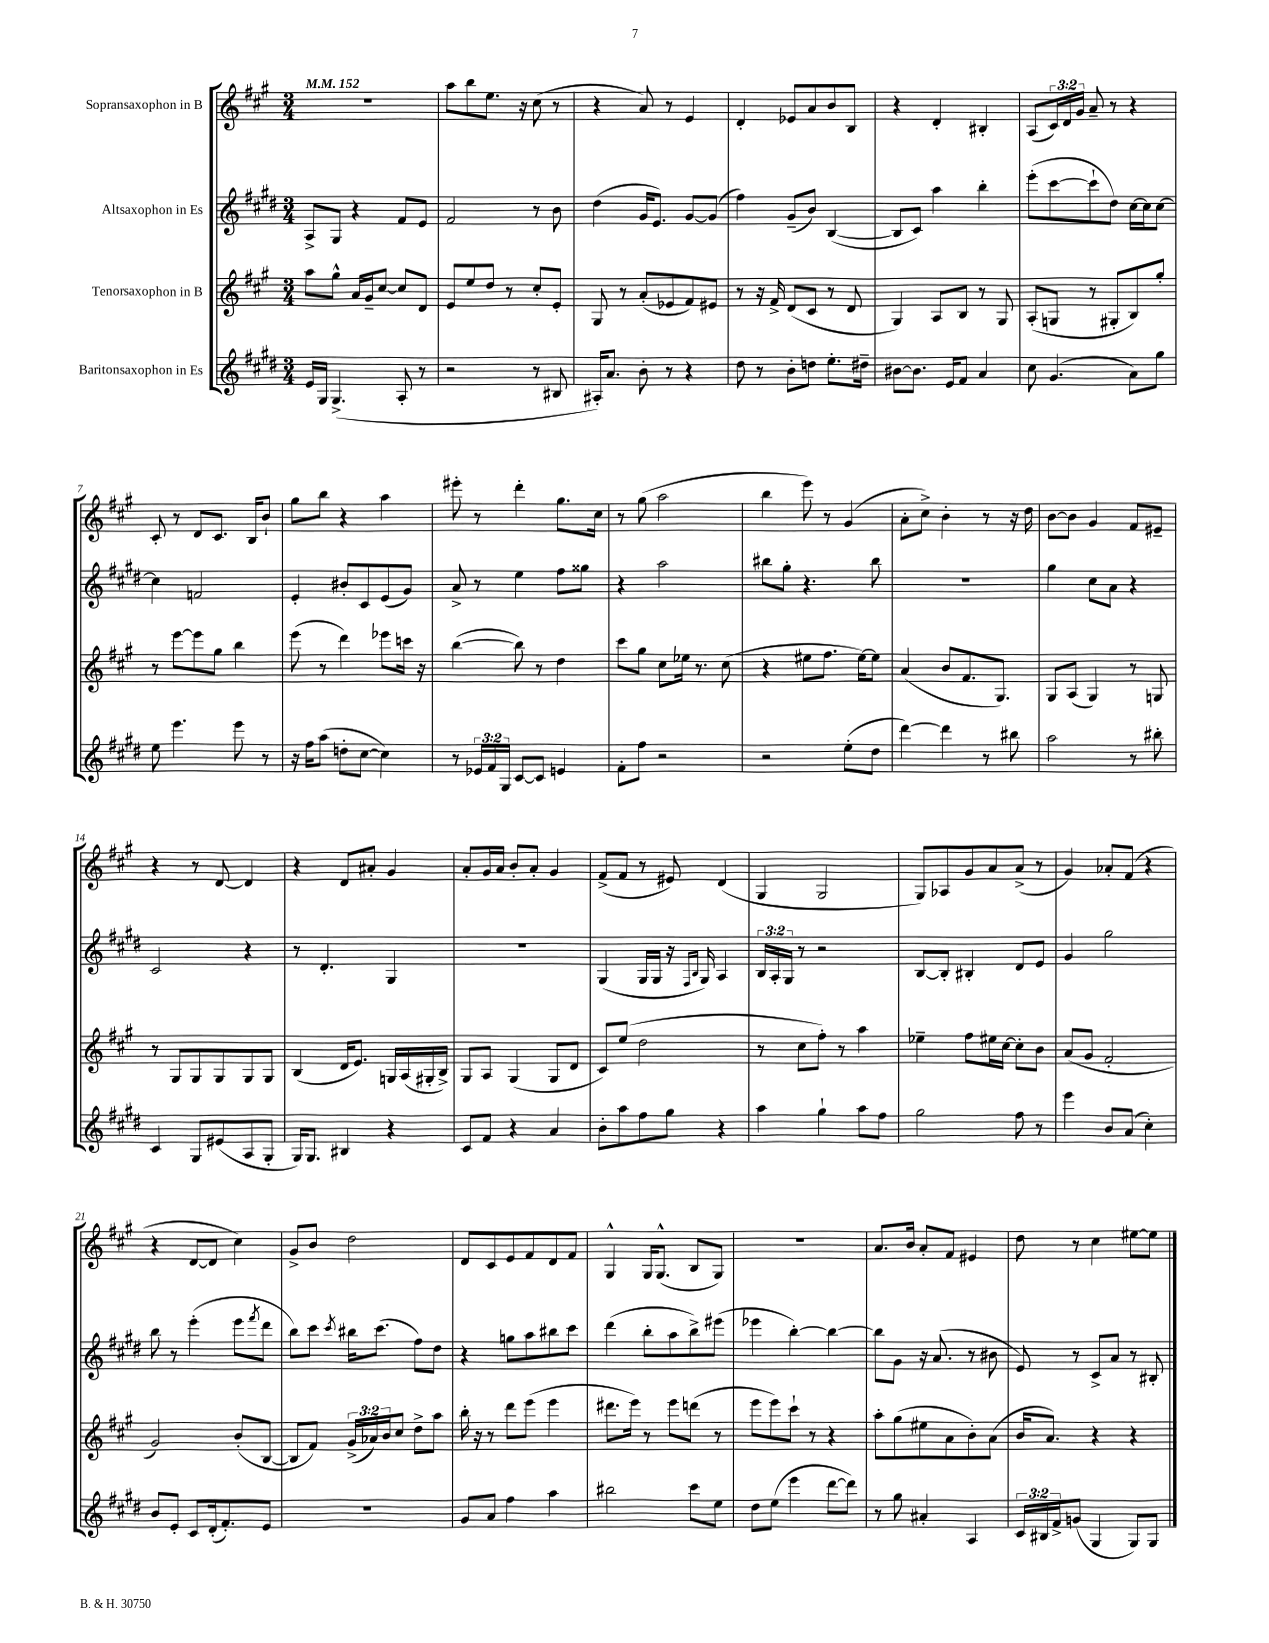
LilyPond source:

<<
\new StaffGroup <<
\new Staff = "s0" \with { instrumentName = "Sopransaxophon in B" } {
    \clef treble \key a \major \numericTimeSignature \time 3/4 \override Staff.TupletNumber.text = #tuplet-number::calc-fraction-text \tempo 4 = 152
    R2. |
    a''8 b''8 e''8. r16 cis''8( r8 |
    r4 a'8) r8 e'4 |
    d'4-. ees'8 a'8 b'8 b8 |
    r4 d'4-. bis4-. |
    a8( \tuplet 3/2 { cis'16) d'16 gis'16 } a'8-- r8 r4 |
    cis'8-. r8 d'8 cis'8. b16 b'8-! |
    gis''8 b''8 r4 a''4 |
    eis'''8-. r8 d'''4-. gis''8. cis''16 |
    r8 gis''8( a''2 |
    b''4 e'''8) r8 gis'4( |
    a'8-. cis''8->) b'4-. r8 r16 d''16 |
    b'8~ b'8 gis'4 fis'8 eis'8-- |
    r4 r8 d'8~ d'4 |
    r4 d'8 ais'8-. gis'4 |
    a'8-. gis'16 a'16 b'8-. a'8-. gis'4 |
    fis'8->( fis'8 r8 eis'8) d'4( |
    gis4 gis2 |
    gis8) aes8 gis'8 a'8 a'8->( r8 |
    gis'4) aes'8-. fis'8( r4 |
    r4 d'8~ d'8 cis''4) |
    gis'8-> b'8 d''2 |
    d'8 cis'8 e'8 fis'8 d'8 fis'8 |
    gis4-^ gis16 gis8.-^( b8 gis8) |
    R2. |
    a'8. b'16 a'8-. fis'8 eis'4 |
    d''8 r8 cis''4 eis''8~ eis''8 \bar "|." |
}
\new Staff = "s1" \with { instrumentName = "Altsaxophon in Es" } {
    \clef treble \key e \major \numericTimeSignature \time 3/4 \override Staff.TupletNumber.text = #tuplet-number::calc-fraction-text
    a8-> gis8 r4 fis'8 e'8 |
    fis'2 r8 b'8 |
    dis''4( gis'16 e'8.) gis'8~ gis'8( |
    fis''4) gis'8--( b'8) b4~( |
    b8 cis'8) a''4 b''4-. |
    e'''8-.( cis'''8~ cis'''8-! dis''8) cis''16~ cis''16 cis''8~ |
    cis''4 f'2 |
    e'4-. bis'8-. cis'8 e'8( gis'8) |
    a'8-> r8 e''4 fis''8 gisis''8 |
    r4 a''2 |
    bis''8 gis''8-. r4. bis''8 |
    R2. |
    gis''4 cis''8 a'8 r4 |
    cis'2 r4 |
    r8 dis'4.-. gis4 |
    R2. |
    gis4( gis16 gis16 r16 \grace { fis16 b16 } gis16) a4 |
    \tuplet 3/2 { b16 a16-. gis16 } r8 r2 |
    b8~ b8-. bis4-. dis'8 e'8 |
    gis'4 gis''2 |
    b''8 r8 e'''4-.( e'''8 \acciaccatura { fis'''8 } dis'''8 |
    b''8) cis'''8 \acciaccatura { cis'''8 } bis''16 cis'''8.( fis''8) dis''8 |
    r4 g''8 a''8 bis''8 cis'''8 |
    dis'''4( b''8-. a''8 b''8->) eis'''8( |
    ees'''4 b''4~-.) b''4~ |
    b''8 gis'8 r16 a'8.( r8 bis'8 |
    e'8) r8 cis'8-> a'8 r8 bis8-. \bar "|." |
}
\new Staff = "s2" \with { instrumentName = "Tenorsaxophon in B" } {
    \clef treble \key a \major \numericTimeSignature \time 3/4 \override Staff.TupletNumber.text = #tuplet-number::calc-fraction-text
    a''8 gis''8-^ a'16 gis'16-- cis''8~ cis''8 d'8 |
    e'8 e''8 d''8 r8 cis''8-. e'8-. |
    gis8 r8 a'8-.( ees'8 fis'8) eis'8 |
    r8 r16 fis'16-> d'8( cis'8 r8 d'8 |
    gis4) a8 b8 r8 gis8 |
    a8-.( g8 r8 gis8-. b8) gis''8-. |
    r8 e'''8~ e'''8 gis''8 b''4 |
    e'''8( r8 d'''4) ees'''8 c'''16 r16 |
    b''4~( b''8) r8 d''4 |
    cis'''8 gis''8 cis''8 ees''16 r8. cis''8( |
    r4 eis''8 fis''8. eis''16~) eis''8 |
    a'4( b'8 fis'8. gis8.) |
    gis8 a8( gis4) r8 g8 |
    r8 gis8 gis8 gis8 gis8 gis8 |
    b4( d'16 e'8.) g16 a16( gis16-. b16->) |
    gis8 a8 gis4( gis8 d'8 |
    cis'8) e''8( d''2 |
    r8 cis''8 fis''8-.) r8 a''4 |
    ees''4-- fis''8 eis''16 cis''16~ cis''8-. b'8 |
    a'8( gis'8 fis'2-. |
    gis'2) b'8-.( b8~ |
    b8 fis'8) \tuplet 3/2 { gis'16->( aes'16) b'16 } cis''8 d''8-> a''8 |
    b''16-. r16 r8 d'''8 e'''8( e'''4 |
    dis'''8. e'''16) r8 e'''8 d'''8( r8 |
    e'''8 e'''8) cis'''8-! r8 r4 |
    a''8-. gis''8( eis''8 a'8 b'8-.) a'8( |
    b'16 a'8.) r4 r4 \bar "|." |
}
\new Staff = "s3" \with { instrumentName = "Baritonsaxophon in Es" } {
    \clef treble \key e \major \numericTimeSignature \time 3/4 \override Staff.TupletNumber.text = #tuplet-number::calc-fraction-text
    e'16 gis16 gis4.->( a8-. r8 |
    r2 r8 bis8 |
    ais16-.) a'8. b'8-. r8 r4 |
    dis''8 r8 b'8-. d''8 e''8.-. dis''16-- |
    bis'8~ bis'8. e'16 fis'8 a'4 |
    cis''8 gis'4.( a'8) gis''8 |
    e''8 e'''4. e'''8 r8 |
    r16 fis''16 a''8( d''8-. cis''8~ cis''4) |
    r8 \tuplet 3/2 { ees'16 fis'16 gis16 } cis'8~ cis'8 e'4 |
    fis'8-. fis''8 r2 |
    r2 e''8-.( dis''8 |
    dis'''4~) dis'''4 r8 bis''8 |
    a''2 r8 bis''8-. |
    cis'4 gis8 eis'8( a8 gis8-. |
    gis16) gis8. bis4 r4 |
    cis'8 fis'8 r4 a'4 |
    b'8-. a''8 fis''8 gis''8 r4 |
    a''4 gis''4-! a''8 fis''8 |
    gis''2 fis''8 r8 |
    e'''4 b'8 a'8( cis''4-.) |
    b'8 e'8-. cis'8 dis'16-.( fis'8.-.) e'8 |
    R2. |
    gis'8 a'8 fis''4 a''4 |
    bis''2 cis'''8 e''8 |
    dis''8 e''8( e'''4 dis'''8~ dis'''8) |
    r8 gis''8 ais'4-. a4 |
    \tuplet 3/2 { cis'16 bis16 fis'16-> } g'8( gis4 gis8) gis8 \bar "|." |
}
>>
>>
